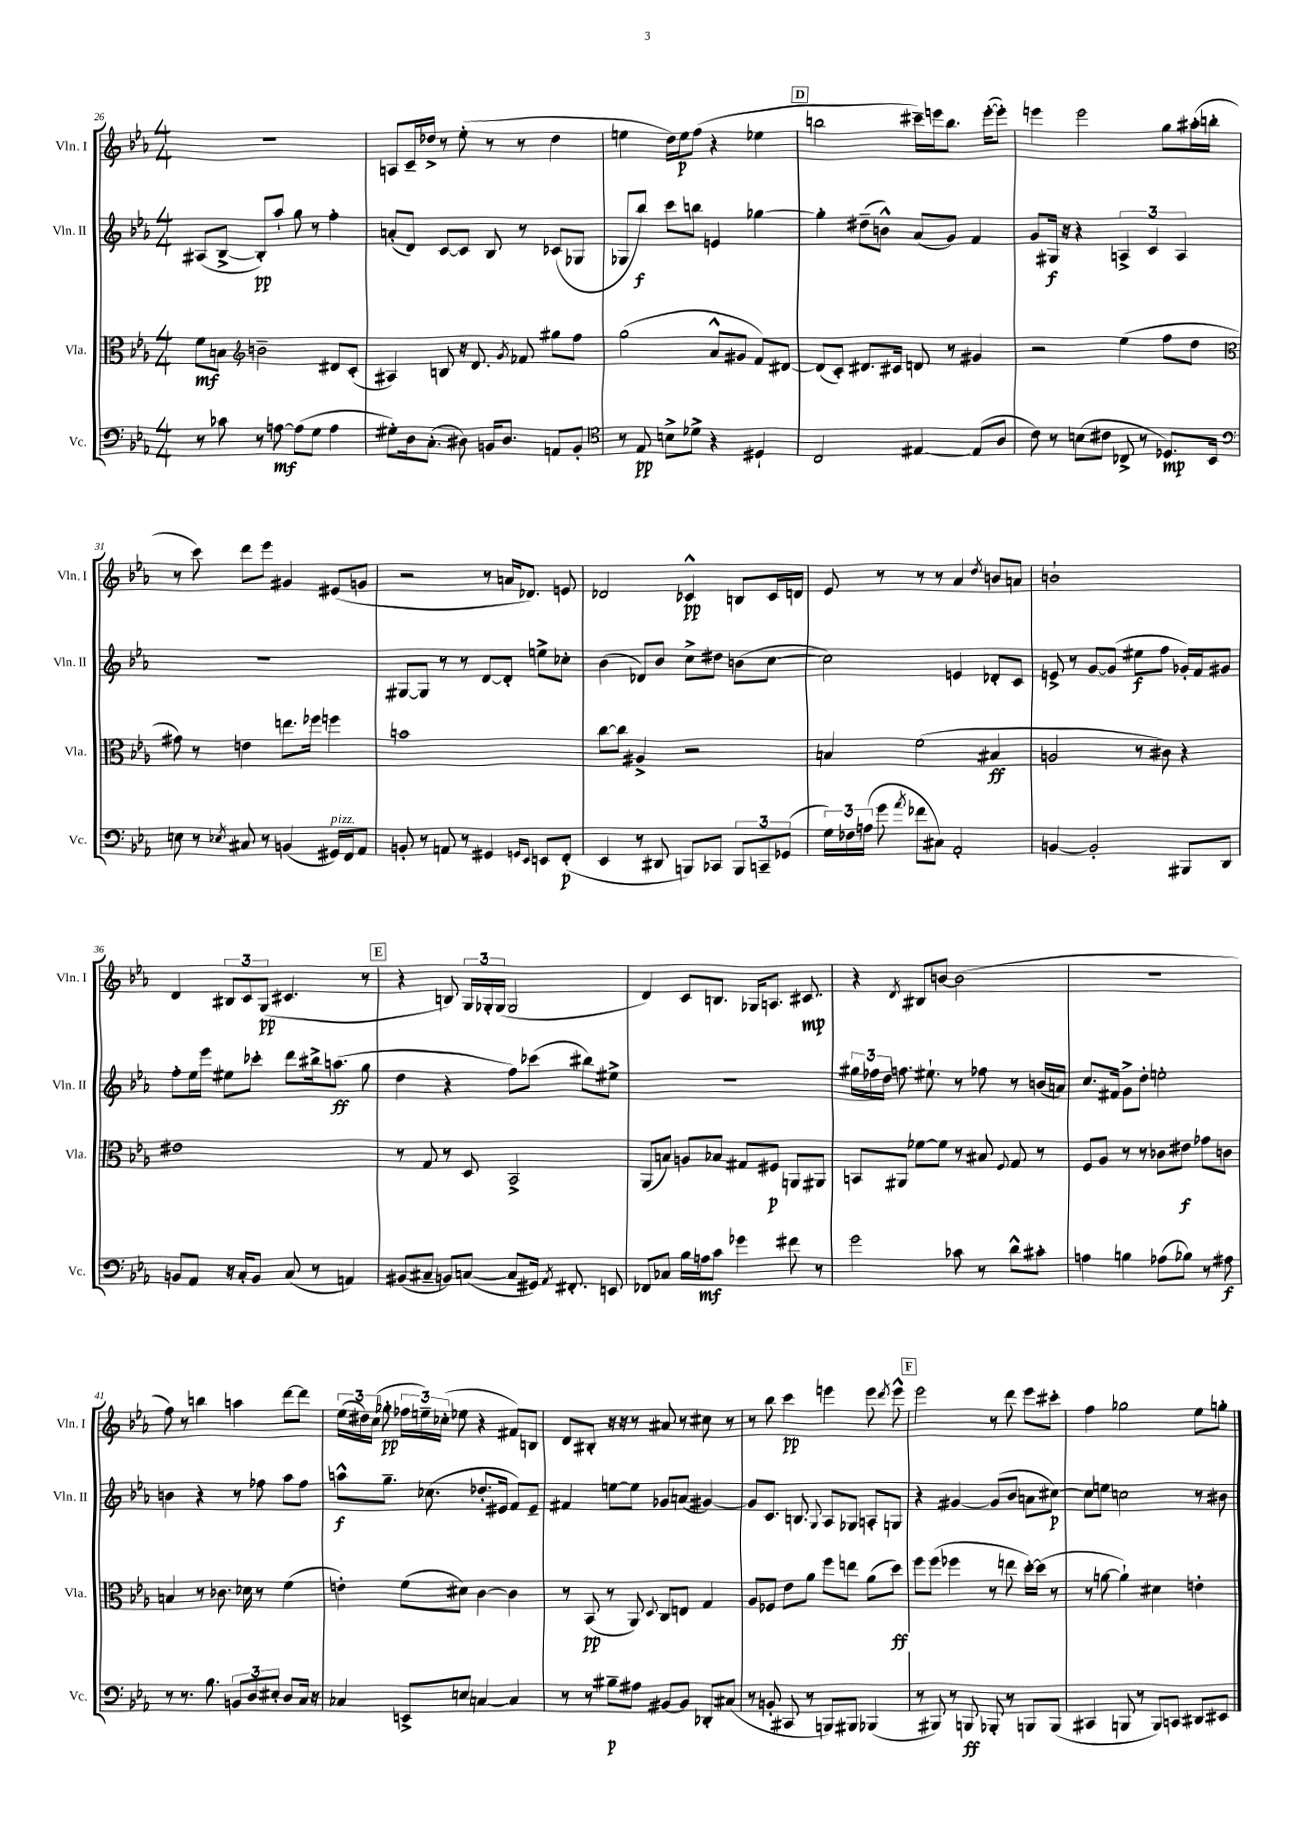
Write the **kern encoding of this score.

**kern	**kern	**kern	**kern
*staff4	*staff3	*staff2	*staff1
*clefF4	*clefC3	*clefG2	*clefG2
*k[b-e-a-]	*k[b-e-a-]	*k[b-e-a-]	*k[b-e-a-]
*M4/4	*M4/4	*M4/4	*M4/4
8r	8f	(8A#	1r
8c-	8B	[8B-^	.
*	*clefG2	*	*
8r	2b~	8B-'])	.
[8A	.	8aa-`	.
(8A]	.	8gg	.
8G	.	8r	.
4A	8d#	4ff'	.
.	(8c'	.	.
=	=	=	=
8G#')	4A#)	(8a'	8A
16D	.	8d)	16c~
(8.C'	.	.	16dd-^
.	8B	[8c	8r
8D#)	16r	8c]	(8ee-'
.	8.d	.	.
16BB	.	8B-	8r
8.D#	.	.	.
.	8qg	.	.
.	8f-	8r	8r
8AA	8gg#	(8c-	4dd-
8BB'	8ff	8G-	.
=	=	=	=
*clefC4	*	*	*
8r	(2gg	8G-	4ee
8E-	.	8bb-)	.
8B^	.	8ccc	16dd)
.	.	.	16ee
8d-^	.	8bb	(8ff
4r	8a-^^	4e	4r
.	8g#	.	.
4D#`	8f)	[4gg-	4ee-
.	[8d#	.	.
=	=	=	=
2C	(8d#]	4gg-']	2bb
.	8c')	.	.
.	8.d#	(8dd#~	.
.	.	8b^^)	.
.	16c#	.	.
[4E#	8d	(8a-	16ccc#~)
.	.	.	16eee
.	8r	8g)	8.bb
(8E#]	4g#	4f	.
.	.	.	([16eee'
8A-	.	.	8eee'])
=	=	=	=
8c)	2r	8g	4eee
8r	.	16G#	.
.	.	16r	.
(8B	.	4r	2eee
8c#	.	.	.
8C-^	(4ee-	6A^	.
8r	.	.	.
.	.	6c	.
8.D-)	8ff	.	8gg
.	.	6A	.
.	8dd	.	(16aa#'
16BB-	.	.	16bb'
=	=	=	=
*clefF4	*clefC3	*	*
8E	8g#)	1r	8r
8r	8r	.	8ccc)
8qE-	.	.	.
8C#	4e	.	8ddd
8r	.	.	8eee-
(4BB	8.ee	.	4g#
.	16ff-	.	.
16GG#)	4ff	.	(8e#
16FF	.	.	.
8AA-	.	.	8g
=	=	=	=
8BB'	1b	[8G#	2r
8r	.	8G#]	.
8AA	.	8r	.
8r	.	8r	.
4GG#	.	[8d	8r
.	.	8d']	16a
.	.	.	8.d-)
16qqGG	.	.	.
16qqEE-	.	.	.
8EE	.	8ee^	.
(8FF'	.	8cc-'	8e
=	=	=	=
4EE-	[8cc	(4b-	2d-
.	8cc]	.	.
8r	4A#^	8d-)	.
8DD#	.	8b-	.
8BBB)	2r	8cc^	4c-^^
8CC-	.	8dd#	.
12BBB	.	(8b	8B
12CC~	.	.	.
.	.	[8cc	16c-
(12GG-	.	.	.
.	.	.	16d
=	=	=	=
24G)	4B	2cc])	8e-
24F-	.	.	.
(24A	.	.	.
8g	.	.	8r
8qa-	.	.	.
8f-	(2f	.	8r
8C#)	.	.	8r
2AA-'	.	4e	4a-
.	.	.	8qdd
.	4B#	8d-'	8b
.	.	8c	8a
=	=	=	=
[4BB	2A	8e^	1b`
.	.	8r	.
2BB']	.	[8g	.
.	.	(8g]	.
.	8r	8ee#	.
.	8c#)	8ff	.
8BBB#	4r	16g-')	.
.	.	16f	.
8DD	.	8g#	.
=	=	=	=
8BB	1e#	8ff'	4d
8AA-	.	16ee-	.
.	.	16eee-	.
16r	.	8ee#	12B#
16C'	.	.	.
.	.	.	12c
8BB	.	8ccc-'	.
.	.	.	(12G
(8C	.	8ddd	4.c#
8r	.	16bb#^	.
.	.	(8.aa	.
4AA)	.	.	.
.	.	8gg	8r
=	=	=	=
(8BB#	8r	4dd	4r
8C#~	8G	.	.
8BB)	8r	4r	8B)
([8C	8D	.	24G
.	.	.	24G-'
.	.	.	(24G-
8C]	2BB-^	8ff)	2G-
16GG#)	.	(8ccc-	.
8qAA-	.	.	.
8.FF#'	.	.	.
.	.	8bb#)	.
8EE	.	8ee#^	.
=	=	=	=
8FF-	(8AA-	1r	4d)
8C-	8B)	.	.
16B-	8A	.	8c
16A	.	.	.
8c	8B-	.	8.B
4g-	8G#	.	.
.	.	.	16G-
.	8F#	.	8.A
8f#	8AA	.	.
.	.	.	8.c#
8r	8AA#	.	.
=	=	=	=
2g	8BB	24gg#	4r
.	.	24ff-	.
.	.	24dd	.
.	8AA#	8.ff	.
.	.	.	8qd
.	[8f-	.	8B#
.	.	8.ee#`	.
.	8f-]	.	[8b
8c-	8r	8r	(2b]
8r	8B#	8ff-	.
.	8qqF	.	.
8d^^	8G	8r	.
8c#'	8r	(16b	.
.	.	16a)	.
=	=	=	=
4A	8F	8.cc	1r
.	8A-	.	.
.	.	16f#	.
4B	8r	8g^	.
.	8r	8dd'	.
(8A-	8c-	2ee'	.
8B-)	8e#	.	.
8r	8g-	.	.
8A#	8c	.	.
=	=	=	=
8r	4B	4b	8ff)
8.r	.	.	8r
.	8r	4r	4bb
8.B-	.	.	.
.	8.c-	.	.
12BB	.	8r	4aa
.	16d-	.	.
12D	.	.	.
.	8r	8ff-	.
12E#'	.	.	.
8D	(4f	8aa-	[8ddd
16C	.	8ff-	8ddd]
16r	.	.	.
=	=	=	=
4C-	4e')	8aa^^	(24ee-
.	.	.	24dd#)
.	.	.	(24cc
.	.	8.gg~	8gg-'
8EE^	(8f	.	24ff-
.	.	.	24ee~)
.	.	(8.cc-	.
.	.	.	(24cc-'
8E	8d#)	.	8ee-
[4C	[4c	8.dd-'	4r
.	.	16e#	.
4C]	4c]	8f)	8f#)
.	.	8e#~	8B
=	=	=	=
8r	8r	4f#	8d
8r	(8BB-	.	8B#'
8B#~	8r	[8ee	16r
.	.	.	16r
8A#	8AA-)	8ee]	8r
.	8qqD	.	.
[8BB#	8C	8g-	8a#
8BB#]	8E	(8a	8r
8DD-'	4G	[4g#)	8cc#
(8C#	.	.	8r
=	=	=	=
8r	8A-	8g#]	8r
8BB'	8F-	8.c	8bb-
8CC#	8e-	.	4ccc
.	.	8.B	.
8r	8a-	.	.
.	.	8qqG	.
8BBB)	8ff	8A-	4eee
8BBB#	8ee	8G-	.
(4BBB-	(8a-	8A'	8eee
.	.	.	8qddd
.	8dd)	8G	8eee^^
=	=	=	=
8r	8ff	4r	2eee-
8BBB#)	(8ff	.	.
8r	4ff-	[4g#	.
8BBB	.	.	.
8BBB-'	8r	(8g#]	8r
8r	8ee	8b-	8ddd
8BBB	[16dd')	8a	8eee-
.	(16dd]	.	.
(8BBB	8r	[8cc#)	8ccc#'
=	=	=	=
4CC#	8r	8cc#]	4ff
.	[8a	8ee	.
8BBB	4a`])	2cc	2gg-
8r	.	.	.
8BBB)	4d#	.	.
8CC	.	.	.
8DD#	4e'	8r	8ee-
8EE#	.	8b#	8gg'
==	==	==	==
*-	*-	*-	*-
